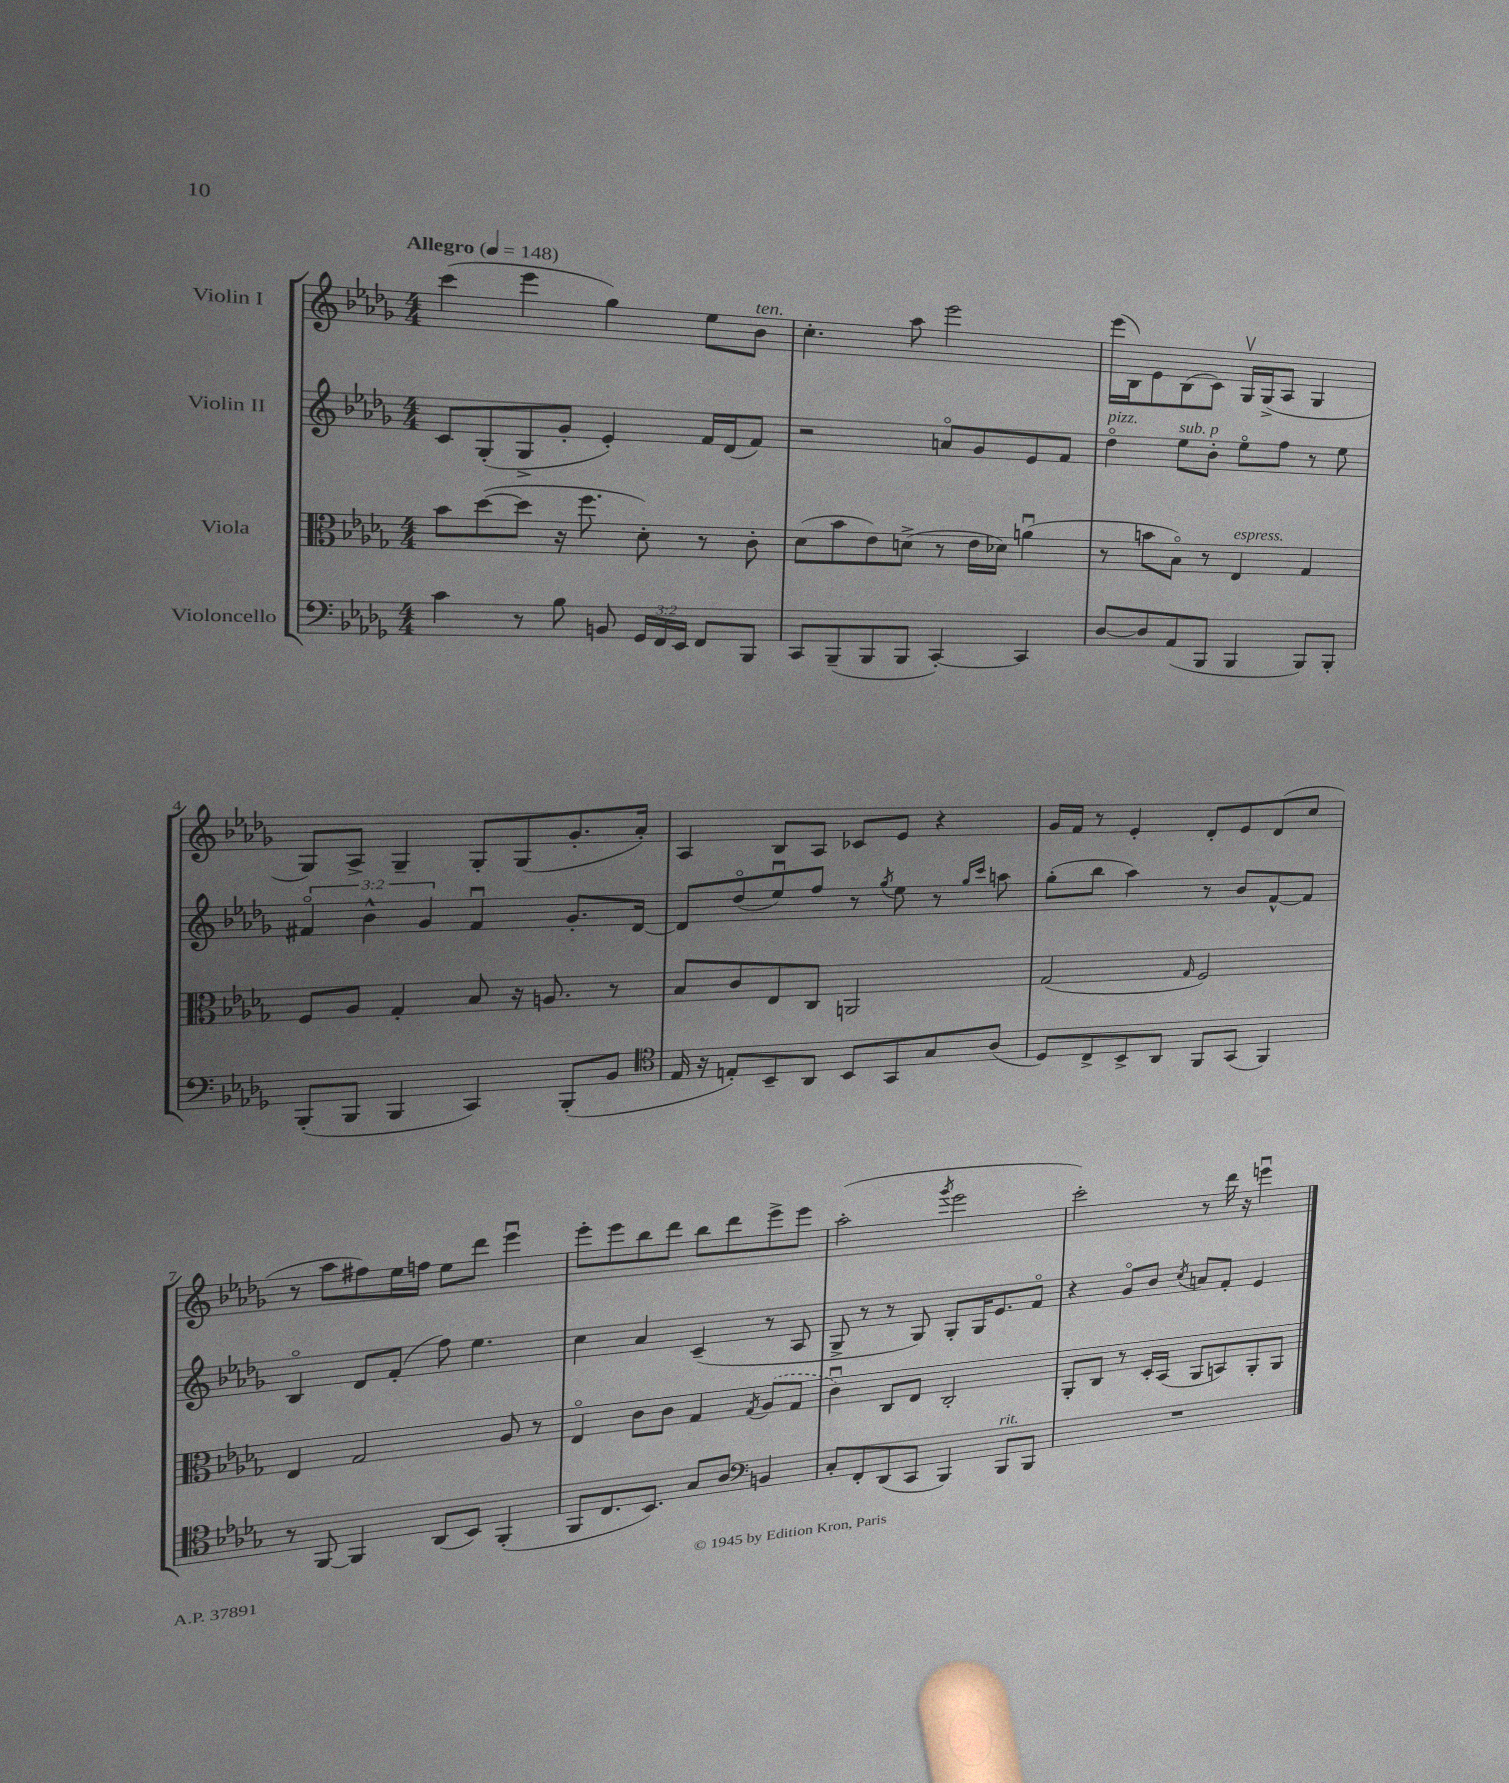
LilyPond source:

<<
\new StaffGroup <<
\new Staff = "s0" \with { instrumentName = "Violin I" } {
    \clef treble \key des \major \numericTimeSignature \time 4/4 \tempo "Allegro" 4 = 148
    \autoBeamOff c'''4( ees'''4 ges''4) ees''8[ bes'8]^\markup { \italic "ten." } |
    c''4.-. aes''8 ees'''2 |
    ees'''16[( bes16) ees'8 bes8( c'8]) ges16[\upbow ges16->( aes8] ges4 |
    ges8[) aes8]-> ges4-- ges8[-. ges8( ges'8.-. aes'16]-.) |
    aes4 bes8[ aes8] ces'8[ ees'8] r4 |
    ges'16[ f'16] r8 ees'4-. des'8[-. ees'8 des'8( c''8] |
    r8 aes''8[ fis''8) ees''16 f''16] ees''8[ des'''8] ees'''4\downbow |
    ees'''8[-. ees'''8 bes''8 des'''8] bes''8[ des'''8 ees'''8-> ees'''8] |
    aes''2-.( \acciaccatura { ges'''8 } ees'''2 |
    c'''2-.) r8 des'''16 r16 e'''4\downbow \bar "|." |
}
\new Staff = "s1" \with { instrumentName = "Violin II" } {
    \clef treble \key des \major \numericTimeSignature \time 4/4 \override Staff.TupletNumber.text = #tuplet-number::calc-fraction-text
    \autoBeamOff c'8[ ges8-.( ges8-> ges'8]-. ees'4-.) f'16[ des'16( f'8]) |
    r2 a'8[\flageolet ges'8 ees'8 f'8] |
    des''4\flageolet^\markup { \italic "pizz." } ees''8[^\markup { \italic "sub. p" } bes'8]-. ees''8[\flageolet f''8] r8 ees''8 |
    \tuplet 3/2 { fis'4\flageolet bes'4-^ ges'4 } fis'4\downbow ges'8.[-. des'16]~ |
    des'8[ des''8\flageolet( ees''8\downbow) f''8] r8 \acciaccatura { ges''8 } ees''8 r8 \grace { ges''16[ c'''16] } a''8 |
    ges''8[-.( bes''8] aes''4) r8 bes'8[ f'8~-^ f'8] |
    bes4\flageolet des'8[ f'8]-.( f''8) ees''4. |
    c''4 aes'4 c'4--( r8 aes8 |
    ges8-> r8 r8 ges8) ges8[-. ges16 ees'8. f'8]\flageolet |
    r4 ges'8[\flageolet bes'8] \acciaccatura { c''8 } a'8[ f'8]-. ees'4 \bar "|." |
}
\new Staff = "s2" \with { instrumentName = "Viola" } {
    \clef alto \key des \major \numericTimeSignature \time 4/4
    \autoBeamOff bes'8[ des''8~( des''8] r16 f''8. des'8-.) r8 c'8-. |
    des'8[( bes'8 ees'8) d'8]->( r8 ees'16[ des'16]) a'4\downbow( |
    r8 b'8[ bes8]\flageolet) r8 ees4^\markup { \italic "espress." } ges4 |
    f8[ aes8] ges4-. bes8 r16 a8. r8 |
    bes8[ c'8 ees8 c8] a,2 |
    ges2( \grace { ges16 } f2) |
    ees4 ges2 aes8 r8 |
    ees4\flageolet c'8[ c'8] ges4 \acciaccatura { ges8 } \once \slurDashed aes8[( ges8] |
    c'4\downbow) c8[ ees8] c2-. |
    aes,8[-. c8] r8 des16[-. bes,16]( aes,8[ b,8) aes,8-. aes,8] \bar "|." |
}
\new Staff = "s3" \with { instrumentName = "Violoncello" } {
    \clef bass \key des \major \numericTimeSignature \time 4/4 \override Staff.TupletNumber.text = #tuplet-number::calc-fraction-text
    \autoBeamOff c'4 r8 bes8 b,8 \tuplet 3/2 { ges,16[ f,16 ees,16] } f,8[ bes,,8] |
    c,8[ bes,,8--( bes,,8 bes,,8] c,4~-.) c,4 |
    des8[~ des8 aes,8( bes,,8] bes,,4 bes,,8[) bes,,8]-. |
    bes,,8[-.( bes,,8] bes,,4 c,4) bes,,8[-.( bes,8] |
    \clef tenor ees16 r16 e8[-.) bes,8-- aes,8] bes,8[ ges,8 ges8 aes8]( |
    des8[) c8-> bes,8-> aes,8] f,8[ ges,8]( f,4) |
    r8 f,8~ f,4 aes,8[( bes,8]) f,4-.( |
    f,8[ c8. bes,8.]) ges8[ aes8] \clef bass b,4 |
    c8[-. f,8-. des,8( c,8] bes,,4) bes,,8[^\markup { \italic "rit." } bes,,8] |
    R1 \bar "|." |
}
>>
>>
